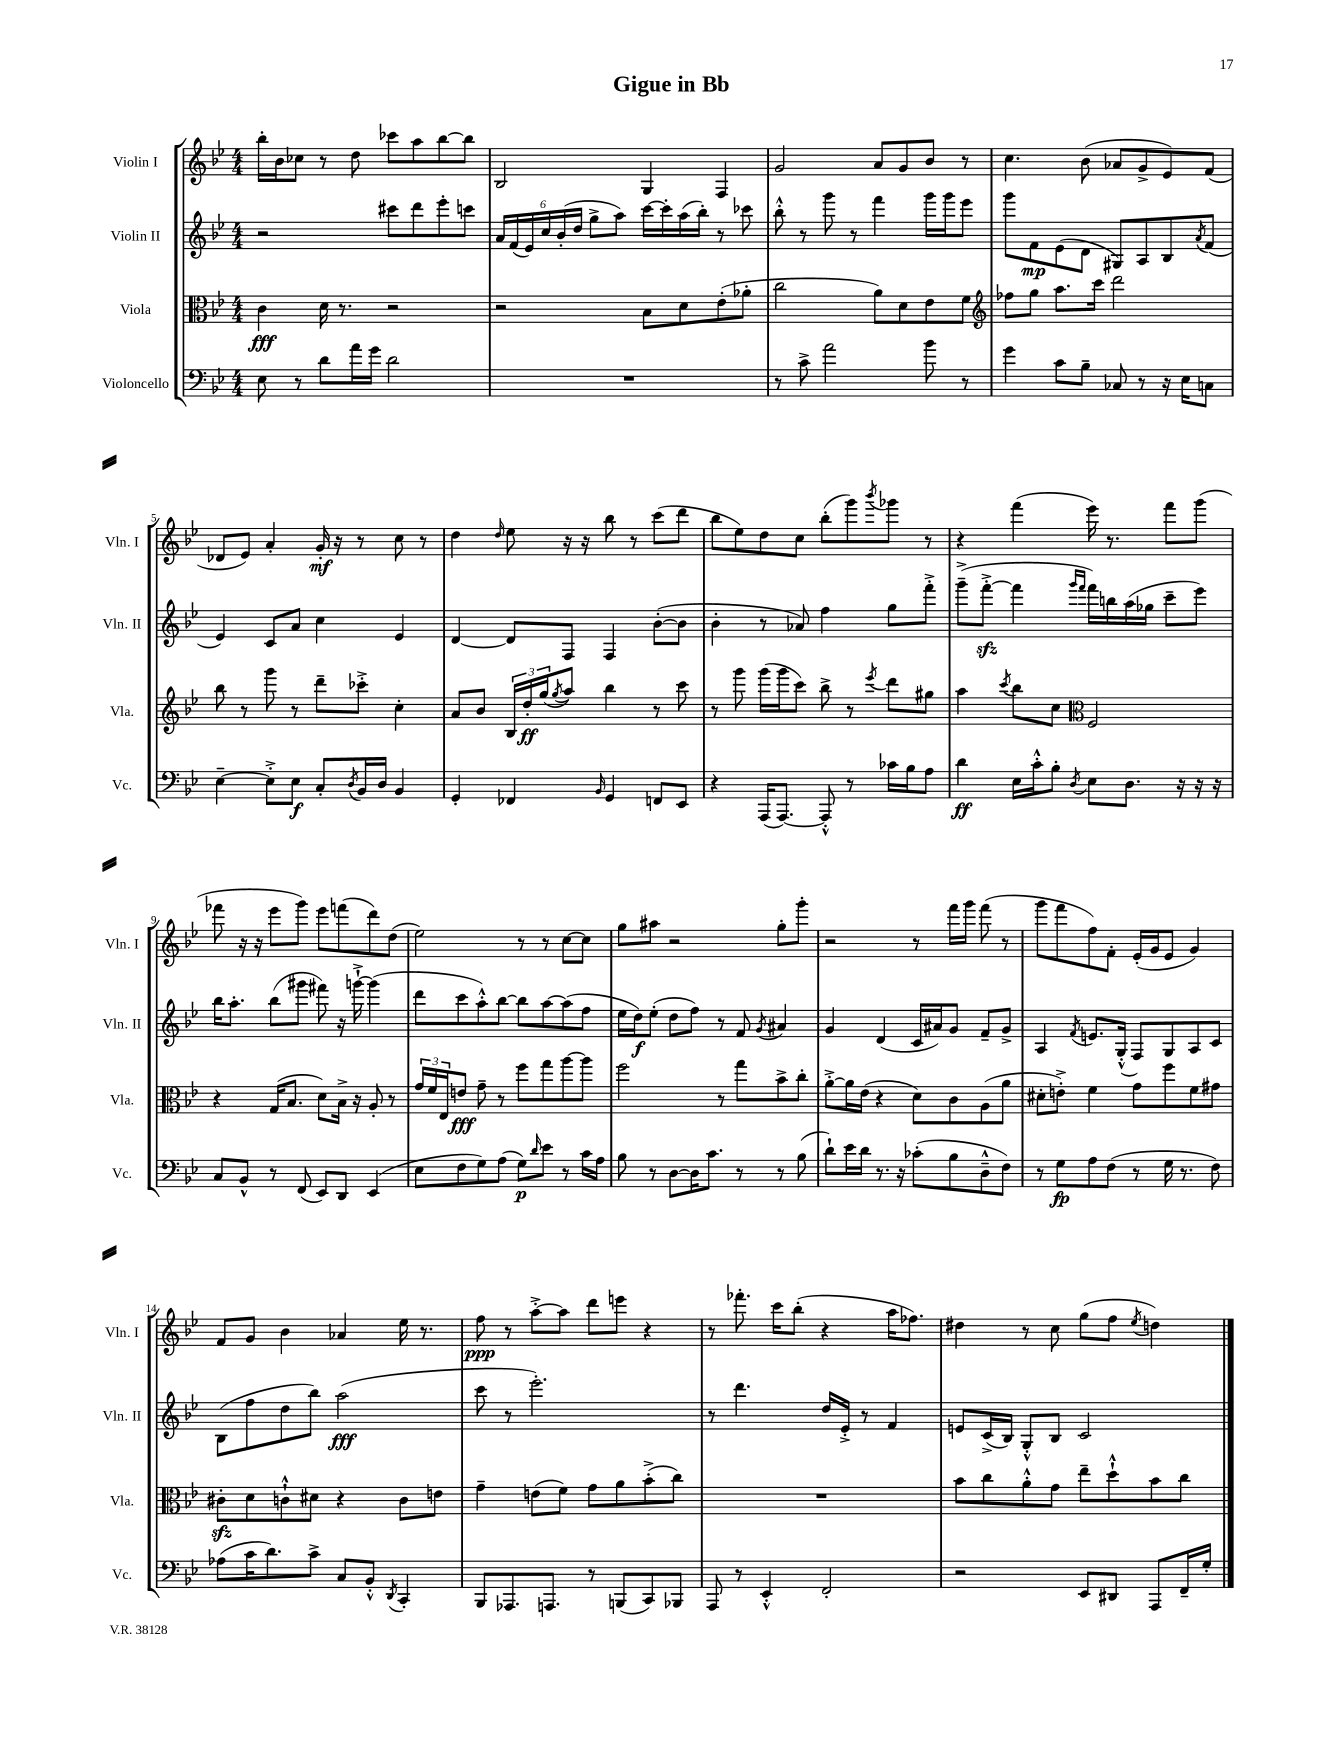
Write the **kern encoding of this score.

**kern	**dynam	**kern	**dynam	**kern	**dynam	**kern	**dynam
*part4	*part4	*part3	*part3	*part2	*part2	*part1	*part1
*staff4	*staff4	*staff3	*staff3	*staff2	*staff2	*staff1	*staff1
*I"Violoncello	*	*I"Viola	*	*I"Violin II	*	*I"Violin I	*
*I'Vc.	*	*I'Vla.	*	*I'Vln. II	*	*I'Vln. I	*
*clefF4	*	*clefC3	*	*clefG2	*	*clefG2	*
*k[b-e-]	*	*k[b-e-]	*	*k[b-e-]	*	*k[b-e-]	*
*M4/4	*	*M4/4	*	*M4/4	*	*M4/4	*
=1	=1	=1	=1	=1	=1	=1	=1
8E-\	.	4c\	fff	2r	.	16bb-'\LL	.
.	.	.	.	.	.	16b-\J	.
8r	.	.	.	.	.	8cc-X\J	.
8d\L	.	16d\	.	.	.	8r	.
.	.	8.r	.	.	.	.	.
16a\L	.	.	.	.	.	8dd\	.
16g\JJ	.	.	.	.	.	.	.
2d\	.	2r	.	8ccc#X\L	.	8ccc-X\L	.
.	.	.	.	8ddd\	.	8aa\	.
.	.	.	.	8eee-'\	.	[8bb-\	.
.	.	.	.	8cccn\J	.	8bb-\J]	.
=2	=2	=2	=2	=2	=2	=2	=2
1r	.	2r	.	24a/LL	.	2B-/	.
.	.	.	.	(24f/	.	.	.
.	.	.	.	24e-/)	.	.	.
.	.	.	.	24cc/	.	.	.
.	.	.	.	(24b-'/	.	.	.
.	.	.	.	24dd/JJ	.	.	.
.	.	.	.	8gg^\L	.	.	.
.	.	.	.	8aa\J)	.	.	.
.	.	8B-\L	.	[16ccc\LL	.	4G/	.
.	.	.	.	16ccc'\]	.	.	.
.	.	8d\	.	(16aa\	.	.	.
.	.	.	.	16bb-'\JJ)	.	.	.
.	.	(8e-'\	.	8r	.	4F/	.
.	.	8a-X'\J	.	8ccc-X\	.	.	.
=3	=3	=3	=3	=3	=3	=3	=3
8r	.	2cc\	.	8bb-'^^\	.	2g/	.
8c^\	.	.	.	8r	.	.	.
2a\	.	.	.	8ggg\	.	.	.
.	.	.	.	8r	.	.	.
.	.	8a\L)	.	4fff\	.	8a/L	.
.	.	8d\	.	.	.	8g/	.
8b-\	.	8e-\	.	16ggg\LL	.	8b-/J	.
.	.	.	.	16ggg\J	.	.	.
8r	.	8f\J	.	8eee-\J	.	8r	.
=4	=4	=4	=4	=4	=4	=4	=4
*	*	*clefG2	*	*	*	*	*
4g\	.	8ff-X\L	.	8ggg\L	.	4.cc\	.
.	.	8gg\J	.	8f\	mp	.	.
8c\L	.	8.aa\L	.	(8e-\	.	.	.
8B-~\J	.	.	.	8d\J	.	(8b-\	.
.	.	16ccc\Jk	.	.	.	.	.
8C-X/	.	2ddd\	.	8G#X/L)	.	8a-X/L	.
8r	.	.	.	8A/	.	8g^/	.
16r	.	.	.	8B-/	.	8e-/)	.
16E-\KL	.	.	.	.	.	.	.
.	.	.	.	8qa/	.	.	.
8Cn\J	.	.	.	(8f/J	.	(8f/J	.
!!LO:LB:g=z
=5	=5	=5	=5	=5	=5	=5	=5
[4E-~\	.	8bb-\	.	4e-/)	.	8d-X/L	.
.	.	8r	.	.	.	8e-/J)	.
8E-'^\L]	.	8ggg\	.	8c/L	.	4a'/	.
8E-\J	f	8r	.	8a/J	.	.	.
8C'/L	.	8ddd~\L	.	4cc\	.	16g'/	mf
.	.	.	.	.	.	16r	.
8qD/	.	.	.	.	.	.	.
16BB-/L	.	8ccc-X'^\J	.	.	.	8r	.
16D/JJ	.	.	.	.	.	.	.
4BB-/	.	4cc'\	.	4e-/	.	8cc\	.
.	.	.	.	.	.	8r	.
=6	=6	=6	=6	=6	=6	=6	=6
4GG'/	.	8a/L	.	[4d/	.	4dd\	.
.	.	8b-/J	.	.	.	.	.
.	.	.	.	.	.	16qqdd/	.
4FF-X/	.	24B-/LL	.	8d/L]	.	8ee-\	.
.	.	24dd'/	ff	.	.	.	.
.	.	(24gg/J	.	.	.	.	.
.	.	8qgg/	.	.	.	.	.
.	.	8aa/J)	.	8F/J	.	16r	.
.	.	.	.	.	.	16r	.
16qqBB-/	.	.	.	.	.	.	.
4GG/	.	4bb-\	.	4F/	.	8bb-\	.
.	.	.	.	.	.	8r	.
8FFn/L	.	8r	.	([8b-'\L	.	(8ccc\L	.
8EE-/J	.	8ccc\	.	8b-\J]	.	8ddd\J	.
=7	=7	=7	=7	=7	=7	=7	=7
4r	.	8r	.	4b-'\	.	8bb-\L	.
.	.	8ggg\	.	.	.	8ee-\)	.
(16AAA/KL	.	(16ggg\LL	.	8r	.	8dd\	.
[8.AAA/J)	.	16ggg\J	.	.	.	.	.
.	.	8ccc\J)	.	8a-X/)	.	8cc\J	.
8AAA'^^/]	.	8bb-^\	.	4ff\	.	(8bb-'\L	.
8r	.	8r	.	.	.	8ggg\)	.
.	.	8qeee-/	.	.	.	8qbbb-/	.
16c-X\LL	.	8ddd\L	.	8gg\L	.	8ggg-X\J	.
16B-\J	.	.	.	.	.	.	.
8A\J	.	8gg#X\J	.	8fff'^\J	.	8r	.
=8	=8	=8	=8	=8	=8	=8	=8
4d\	ff	4aa\	.	(8ggg~^\L	.	4r	.
.	.	.	.	[8fffzz'^\J	.	.	.
.	.	8qccc/	.	.	.	.	.
16E-\LL	.	8bb-\L	.	4fff\]	.	(4fff\	.
16c'^^\J	.	.	.	.	.	.	.
8B-'\J	.	8cc\J	.	.	.	.	.
8qD/	.	.	.	.	.	.	.
*	*	*clefC3	*	*	*	*	*
.	.	.	.	16qqggg/LL	.	.	.
.	.	.	.	16qqfff/JJ	.	.	.
8E-\L	.	2F/	.	16fff\LL)	.	16eee-\)	.
.	.	.	.	16bbn\	.	8.r	.
8.D\J	.	.	.	(16aa\	.	.	.
.	.	.	.	16gg-X\JJ	.	.	.
.	.	.	.	8ccc~\L	.	8fff\L	.
16r	.	.	.	.	.	.	.
16r	.	.	.	8eee-\J)	.	(8ggg\J	.
16r	.	.	.	.	.	.	.
!!LO:LB:g=z
=9	=9	=9	=9	=9	=9	=9	=9
8C/L	.	4r	.	16bb-\KL	.	8fff-X\	.
.	.	.	.	8.aa'\J	.	.	.
8BB-^^/J	.	.	.	.	.	16r	.
.	.	.	.	.	.	16r	.
8r	.	(16G/KL	.	(8bb-\L	.	8eee-\L	.
.	.	8.B-/J	.	.	.	.	.
(8FF/	.	.	.	8ggg#X\J	.	8ggg\J)	.
8EE-/L)	.	8d\L)	.	8fff#X\)	.	8eee-\L	.
8DD/J	.	16B-^\Jk	.	16r	.	(8fffn\	.
.	.	16r	.	[16gggn`^\	.	.	.
(4EE-/	.	8A'/	.	(4ggg\]	.	8ddd\)	.
.	.	8r	.	.	.	(8dd\J	.
=10	=10	=10	=10	=10	=10	=10	=10
8E-\L	.	24g/LL	.	8ddd\L	.	2ee-\)	.
.	.	24f/	.	.	.	.	.
.	.	24E-/J	.	.	.	.	.
8F\	.	8en/J	fff	8ccc\	.	.	.
8G\)	.	8g~\	.	8aa'^^\)	.	.	.
(8A\J	.	8r	.	[8bb-\J	.	.	.
8G\L)	p	8ff\L	.	8bb-\L]	.	8r	.
16qqd/	.	.	.	.	.	.	.
8e-\J	.	8gg\	.	[8aa\	.	8r	.
8r	.	[8aa\	.	(8aa\]	.	[8cc\L	.
16c\LL	.	8aa\J]	.	8ff\J	.	8cc\J]	.
16A\JJ	.	.	.	.	.	.	.
=11	=11	=11	=11	=11	=11	=11	=11
8B-\	.	2ff\	.	16ee-\LL	.	8gg\L	.
.	.	.	.	16dd\J)	f	.	.
8r	.	.	.	(8ee-'\J	.	8aa#X\J	.
[8D\L	.	.	.	8dd\L	.	2r	.
16D\K]	.	.	.	8ff\J)	.	.	.
8.c\J	.	.	.	.	.	.	.
.	.	8r	.	8r	.	.	.
8r	.	8gg\L	.	8f/	.	.	.
.	.	.	.	8qg/	.	.	.
8r	.	8b-^\	.	4a#X/	.	8gg'\L	.
(8B-\	.	8cc'\J	.	.	.	8ggg'\J	.
=12	=12	=12	=12	=12	=12	=12	=12
8d`\L)	.	[8a'^\L	.	4g/	.	2r	.
16e-\L	.	16a\L]	.	.	.	.	.
16d\JJ	.	(16e-\JJ	.	.	.	.	.
8.r	.	4r	.	(4d/	.	.	.
16r	.	.	.	.	.	.	.
(8c-X'\L	.	8d\L)	.	16c/LL	.	8r	.
.	.	.	.	16a#X/J)	.	.	.
8B-\	.	8c\	.	8g/J	.	16fff\LL	.
.	.	.	.	.	.	16ggg\JJ	.
8D~^^\	.	(8A\	.	8f~/L	.	(8fff\	.
8F\J)	.	8a\J	.	8g^/J	.	8r	.
=13	=13	=13	=13	=13	=13	=13	=13
8r	.	8d#X'\L	.	4A/	.	8ggg\L	.
8G\L	fp	8en'^\J)	.	.	.	8fff\	.
.	.	.	.	8qf/	.	.	.
8A\	.	4f\	.	8.en/L	.	8ff\)	.
(8F\J	.	.	.	.	.	8f'\J	.
.	.	.	.	(16G'^^/Jk	.	.	.
8r	.	8g\L	.	8F/L)	.	(16e-'/LL	.
.	.	.	.	.	.	16g/J	.
16G\	.	8ff\	.	8G/	.	8e-/J	.
8.r	.	.	.	.	.	.	.
.	.	8f\	.	8A/	.	4g/)	.
8F\)	.	8g#X\J	.	8c/J	.	.	.
!!LO:LB:g=z
=14	=14	=14	=14	=14	=14	=14	=14
(8A-X\L	.	8c#Xzz'\L	.	(8B-\L	.	8f/L	.
16c\K	.	8d\	.	8ff\	.	8g/J	.
8.d\)	.	.	.	.	.	.	.
.	.	8cn`^^\	.	8dd\	.	4b-\	.
8c^\J	.	8d#X\J	.	8bb-\J)	.	.	.
8C/L	.	4r	.	(2aa\	fff	4a-X/	.
8BB-'^^/J	.	.	.	.	.	.	.
8qDD/	.	.	.	.	.	.	.
4CC'/	.	8c\L	.	.	.	16ee-\	.
.	.	.	.	.	.	8.r	.
.	.	8en\J	.	.	.	.	.
=15	=15	=15	=15	=15	=15	=15	=15
8BBB-/L	.	4g~\	.	8ccc\	.	8ff\	ppp
8.AAA-X/	.	.	.	8r	.	8r	.
.	.	(8en\L	.	2.eee-'\)	.	[8aa'^\L	.
8.AAAn/J	.	.	.	.	.	.	.
.	.	8f\J)	.	.	.	8aa\J]	.
8r	.	8g\L	.	.	.	8ddd\L	.
(8BBBn/L	.	8a\	.	.	.	8eeen\J	.
8CC/)	.	(8b-'^\	.	.	.	4r	.
8BBB-X/J	.	8cc\J)	.	.	.	.	.
=16	=16	=16	=16	=16	=16	=16	=16
8AAA/	.	1r	.	8r	.	8r	.
8r	.	.	.	4.ddd\	.	8.fff-X'\	.
4EE-'^^/	.	.	.	.	.	.	.
.	.	.	.	.	.	16ccc\KL	.
.	.	.	.	.	.	(8bb-'\J	.
2FF'/	.	.	.	16dd/LL	.	4r	.
.	.	.	.	16e-'^/JJ	.	.	.
.	.	.	.	8r	.	.	.
.	.	.	.	4f/	.	16aa\KL	.
.	.	.	.	.	.	8.ff-X\J)	.
=17	=17	=17	=17	=17	=17	=17	=17
2r	.	8b-\L	.	8en/L	.	4dd#X\	.
.	.	8cc\	.	(16c^/L	.	.	.
.	.	.	.	16B-/JJ)	.	.	.
.	.	8a'^^\	.	8G'^^/L	.	8r	.
.	.	8g\J	.	8B-/J	.	8cc\	.
8EE-/L	.	8ee-~\L	.	2c/	.	(8gg\L	.
8DD#X/J	.	8dd`^^\	.	.	.	8ff\J	.
.	.	.	.	.	.	8qee-/	.
8AAA/L	.	8b-\	.	.	.	4ddn\)	.
16FF~/L	.	8cc\J	.	.	.	.	.
16G'/JJ	.	.	.	.	.	.	.
==	==	==	==	==	==	==	==
*-	*-	*-	*-	*-	*-	*-	*-
